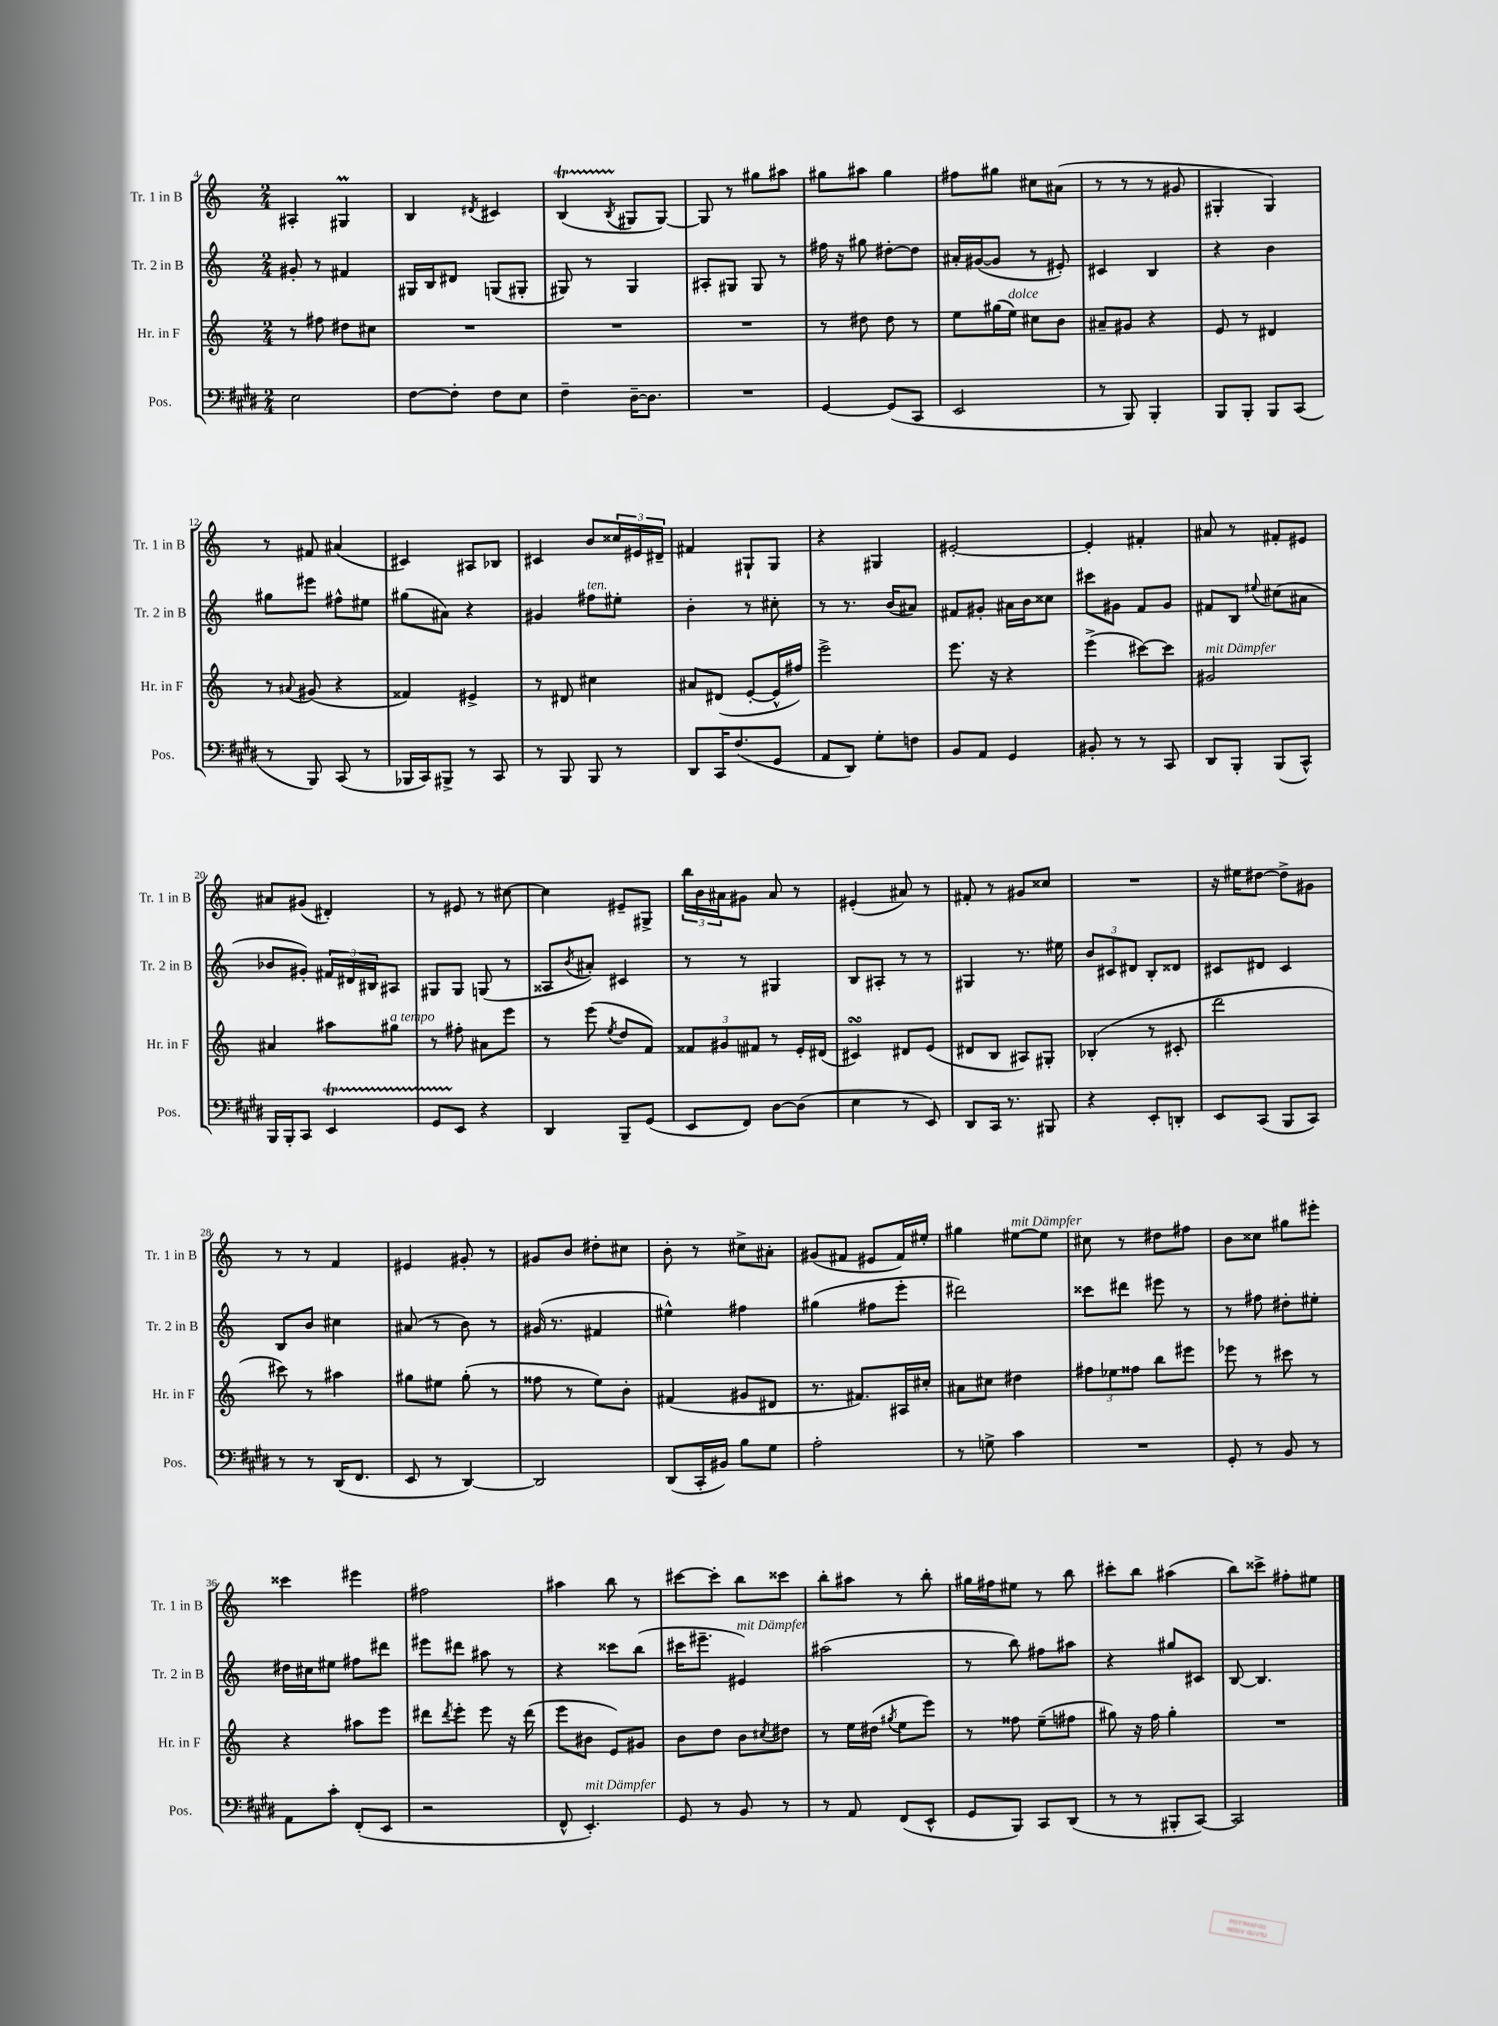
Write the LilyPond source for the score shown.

<<
\new StaffGroup <<
\new Staff = "s0" \with { instrumentName = "Tr. 1 in B" shortInstrumentName = "Tr. 1 in B" } {
    \clef treble \key c \major \numericTimeSignature \time 2/4
    ais4-. gis4\prall |
    b4 \acciaccatura { dis'8 } cis'4 |
    b4\startTrillSpan( \acciaccatura { b8 } gis8\stopTrillSpan gis8~) |
    gis8 r8 gis''8 ais''8 |
    gis''8 ais''8 gis''4 |
    fis''8 gis''8 cis''8 ais'8( |
    r8 r8 r8 gis'8 |
    gis4-. gis4) |
    r8 fis'8 ais'4( |
    cis'4) ais8 bes8 |
    cis'4 b'8 \tuplet 3/2 { cisis''16 eis'16 dis'16-- } |
    fis'4 gis8-! gis8 |
    r4 gis4 |
    eis'2~-. |
    eis'4-. fis'4-. |
    ais'8 r8 fis'8-. eis'8 |
    ais'8 gis'8( dis'4-.) |
    r8 eis'8 r8 cis''8~ |
    cis''4 eis'8-- gis8-> |
    \tuplet 3/2 { b''16 b'16 ais'16 } gis'8 ais'8 r8 |
    eis'4-.( ais'8) r8 |
    fis'8-. r8 gis'8 cisis''8 |
    R2 |
    r16 eis''16 dis''8~ dis''8-> gis'8 |
    r8 r8 f'4 |
    eis'4 gis'8-. r8 |
    gis'8 b'8 dis''8-. cis''8 |
    b'8-. r8 cis''8-> ais'8-. |
    gis'8( fis'8 eis'8 fis'16) eis''16-. |
    gis''4 eis''8~^\markup { \italic "mit Dämpfer" } eis''8 |
    cis''8 r8 dis''8 fis''8 |
    b'8 cisis''8 gis''8 eis'''8-. |
    cisis'''4 eis'''4 |
    fis''2 |
    ais''4 b''8 r8 |
    cis'''8~ cis'''8-. b''8 cisis'''8 |
    b''8-. ais''8 r8 b''8-. |
    gis''16 fis''16 eis''8 r8 b''8 |
    cis'''8-. b''8 ais''4( |
    b''8) cisis'''8-> fis''8-. eis''8 \bar "|." |
}
\new Staff = "s1" \with { instrumentName = "Tr. 2 in B" shortInstrumentName = "Tr. 2 in B" } {
    \clef treble \key c \major \numericTimeSignature \time 2/4
    gis'8-. r8 fis'4 |
    gis16 b16 dis'8 g8( gis8-. |
    gis8) r8 gis4 |
    ais8-. gis8 gis8 r8 |
    fis''16 r16 gis''8 dis''8~-. dis''8 |
    ais'16-. gis'16~( gis'8 r8 eis'8-.) |
    cis'4 b4 |
    r4 b'4 |
    gis''8 eis'''8 fis''8-^ eis''8 |
    gis''8( ais'8) r4 |
    gis'4 fis''8^\markup { \italic "ten." } eis''8-. |
    b'4-. r8 cis''8-. |
    r8 r8. b'16( ais'8) |
    fis'8 gis'8-. ais'16 b'16 cisis''8 |
    cis'''8 gis'8 f'8 gis'8 |
    fis'8 b8 \appoggiatura { eis''8 } cis''8( ais'8 |
    bes'8 gis'8-.) \tuplet 3/2 { fis'16 dis'16 bis16 } ais8 |
    gis8 gis8 g8( r8 |
    aisis8 \acciaccatura { b'8 } ais'8-.) cis'4 |
    r8 r8 gis4 |
    b8 ais8-. r8 r8 |
    gis4 r8. eis''16 |
    \tuplet 3/2 { b'8 cis'8 dis'8 } b8-. disis'8 |
    cis'8 dis'8 cis'4 |
    b8 b'8 cis''4 |
    ais'8( r8 b'8) r8 |
    gis'16( r8. fis'4 |
    eis''4-^) fis''4 |
    gis''4( fis''8 e'''8-. |
    dis'''2) |
    cisis'''8 dis'''8 eis'''8 r8 |
    r8 fis''8 dis''8-. eis''8-. |
    dis''16 cis''16 eis''8 fis''8 dis'''8 |
    eis'''8 dis'''8 ais''8 r8 |
    r4 cisis'''8 b''8( |
    cis'''16 eis'''8.-- eis'4^\markup { \italic "mit Dämpfer" }) |
    ais''2( |
    r8 b''8) fis''8 ais''8 |
    r4 gis''8 cis'8 |
    b8~ b4. \bar "|." |
}
\new Staff = "s2" \with { instrumentName = "Hr. in F" shortInstrumentName = "Hr. in F" } {
    \clef treble \key c \major \numericTimeSignature \time 2/4
    r8 fis''8 dis''8 cis''8 |
    R2 |
    R2 |
    R2 |
    r8 dis''8 dis''8 r8 |
    e''8 gis''16( e''16^\markup { \italic "dolce" }) cis''8 b'8 |
    ais'8-- gis'8 r4 |
    e'8 r8 dis'4 |
    r8 \appoggiatura { ais'8 } gis'8( r4 |
    fisis'4) eis'4-> |
    r8 dis'8 cis''4 |
    ais'8 dis'8( e'8~-. e'16-^ fis''16) |
    e'''2-> |
    e'''8. r16 r4 |
    e'''4->( cis'''8~) cis'''8 |
    gis'2^\markup { \italic "mit Dämpfer" } |
    ais'4 ais''8 gis''8^\markup { \italic "a tempo" } |
    r8 fis''8-. ais'8 e'''8 |
    r8 e'''8( \acciaccatura { e''8 } d''8 f'8) |
    \tuplet 3/2 { fisis'8 gis'8 fis'8 } r8 e'16-. dis'16( |
    cis'4\turn) dis'8 e'8( |
    dis'8 b8 ais8) gis8-. |
    bes4-.( r8 cis'8-. |
    d'''2 |
    cis'''8) r8 ais''4 |
    gis''8 eis''8 gis''8-.( r8 |
    fisis''8 r8 e''8) b'8-. |
    fis'4( gis'8 dis'8 |
    r8. fis'8.) ais16 cis''16-. |
    ais'8 cis''8 dis''4 |
    \tuplet 3/2 { fis''8 ees''8 fisis''8 } b''8 eis'''8 |
    ees'''8 r8 cis'''8 r8 |
    r4 ais''8 e'''8 |
    dis'''8 \acciaccatura { dis'''8 } e'''8-. e'''8 r16 dis'''16( |
    e'''8 bis'8 e'8) gis'8 |
    b'8 d''8 b'8 \acciaccatura { cis''8 } dis''8 |
    r8 e''16 dis''16( \acciaccatura { gis''8 } e''8 e'''8) |
    r8 fisis''8 e''8--( fis''8 |
    gis''8) r16 f''16 gis''4-. |
    R2 \bar "|." |
}
\new Staff = "s3" \with { instrumentName = "Pos." shortInstrumentName = "Pos." } {
    \clef bass \key e \major \numericTimeSignature \time 2/4
    e2 |
    fis8~ fis8-. fis8 e8 |
    fis4-- dis16~-- dis8. |
    R2 |
    gis,4~ gis,8( cis,8 |
    e,2 |
    r8 b,,8) b,,4-. |
    b,,8 b,,8-. b,,8 cis,8( |
    r8 b,,8) cis,8( r8 |
    bes,,16 cis,16) bis,,8-> r8 cis,8 |
    r8 b,,8 b,,8 r8 |
    dis,8 cis,16 fis8.( gis,8 |
    a,8 dis,8) gis8-. f8 |
    b,8 a,8 gis,4 |
    bis,8-. r8 r8 cis,8 |
    dis,8 b,,8-. b,,8( cis,8-^) |
    b,,16 b,,16-. cis,8 e,4\startTrillSpan |
    gis,8 e,8\stopTrillSpan r4 |
    dis,4 b,,8-- gis,8( |
    e,8 fis,8) dis8~ dis8( |
    e4 r8 e,8) |
    dis,8 cis,16 r8. bis,,8 |
    r4 e,8-. d,8-. |
    e,8 cis,8( b,,8 cis,8) |
    r8 r8 dis,16( fis,8. |
    e,8 r8 dis,4~) |
    dis,2 |
    dis,8( cis,16-. bis,16) b8 gis8 |
    a2-. |
    r8 g8-> cis'4 |
    R2 |
    gis,8-. r8 b,8 r8 |
    a,8 cis'8-. fis,8-.( e,8 |
    r2 |
    fis,8-^ e,4.-.^\markup { \italic "mit Dämpfer" }) |
    gis,8 r8 b,8 r8 |
    r8 a,8 fis,8( e,8-^ |
    gis,8 b,,8) cis,8 dis,8( |
    r8 r8 bis,,8-. cis,8~) |
    cis,2 \bar "|." |
}
>>
>>
\layout { \context { \Score currentBarNumber = #4 } }
